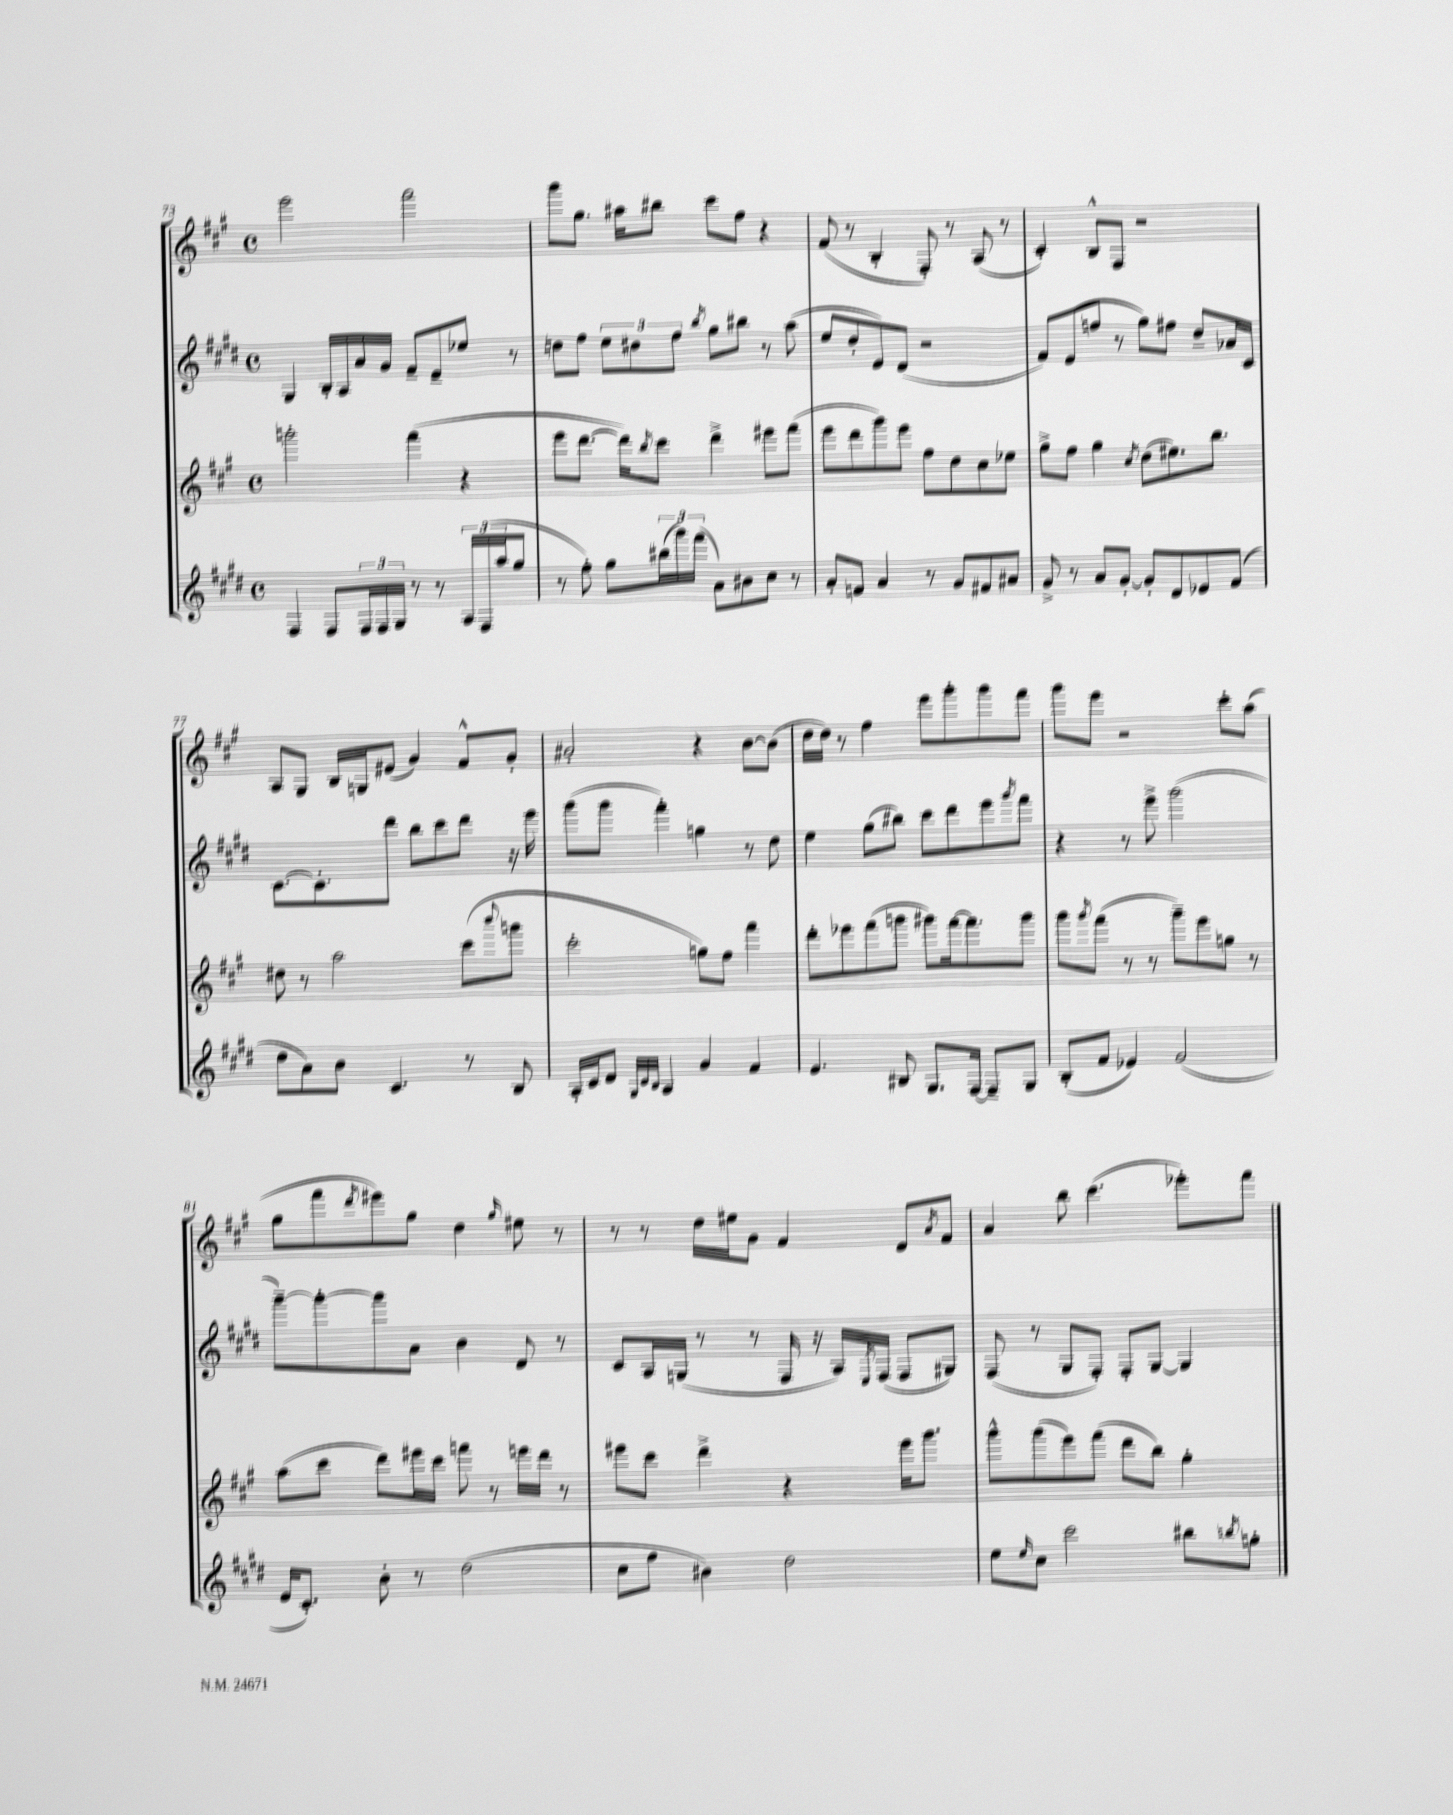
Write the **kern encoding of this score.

**kern	**kern	**kern	**kern
*staff4	*staff3	*staff2	*staff1
*clefG2	*clefG2	*clefG2	*clefG2
*k[f#c#g#d#]	*k[f#c#g#]	*k[f#c#g#d#]	*k[f#c#g#]
*M4/4	*M4/4	*M4/4	*M4/4
*met(c)	*met(c)	*met(c)	*met(c)
4F#	2ggg'	4G#	2eee
8F#	.	16B'	.
.	.	16A	.
24F#	.	16a	.
24F#	.	.	.
.	.	16g#	.
24G#	.	.	.
8r	(4fff#	8f#~	2fff#
8r	.	8e~	.
24A	4r	8ee-	.
(24F#	.	.	.
24aa	.	.	.
8gg#	.	8r	.
=	=	=	=
8r	8eee	8dd	8ggg#
8ff#')	[8.ddd	8ff#	8.gg#
8gg#	.	12ee	.
.	16ddd])	.	16aa#
.	.	12dd#	.
.	8qbb	.	.
(24bb#	8ccc#	.	8bb#
24ggg#)	.	12ff#	.
(24fff#	.	.	.
.	.	8qbb	.
8a)	4ddd^	8gg#	8ccc#
8b#	.	8bb#	8ff#
8cc#	8eee#	8r	4r
8r	(8fff#	(8aa	.
=	=	=	=
8a'	8eee	8ee	(8f#
8f	8ddd	8dd#'	8r
4a	8ggg#)	8e)	4B'
.	8eee	(8d#	.
8r	8ff#	2r	8F#')
8g#	8dd	.	8r
8f#	8cc#	.	(8A
8a#	8ee-	.	8r
=	=	=	=
8g#^	8gg#^	8f#)	4c#')
8r	8ff#	(8e	.
8a	4gg#	8ff	8B^^
[8g#'	.	8r	8F#
.	8qcc#	.	.
8g#']	(8dd	8gg#)	2r
8d#	8.ee#)	8ff#	.
8e-	.	8dd#~	.
.	8.bb	.	.
(8f#	.	16a-	.
.	.	16c#	.
=	=	=	=
8dd#	8dd#	[8.c#	8A
8a)	8r	.	8G#
.	.	8.c#']	.
8b	2aa	.	16B
.	.	.	16G
4.c#	.	8ddd#	(8e#
.	.	8bb	4g#)
.	.	8ccc#	.
8r	(8ccc#	8ddd#	8f#^^
.	8qqbbb	.	.
8B	8ggg	16r	8g#'
.	.	16eee	.
=	=	=	=
16A'	2ccc#'	(8ggg#	2a#'
16c#	.	.	.
8d#	.	8ggg#	.
32qqG#	.	.	.
32qqc#	.	.	.
32qqB	.	.	.
4A	.	4fff#')	.
4g#	8gg)	4gg	4r
.	8ff#	.	.
4f#	4fff#	8r	[8b
.	.	8dd#	(8b]
=	=	=	=
4.e	8ddd'	4ee	16dd
.	.	.	16dd)
.	8eee-	.	8r
.	(8fff#	(8gg#	4ff#
8B#	8ggg	8bb#)	.
8.G#	8ggg#)	8ccc#	8eee
.	[16fff#	8ddd#	8ggg#'
[16F#	8.fff#]	.	.
8F#~]	.	8eee	8ggg#
.	.	8qggg#	.
8G#	8ggg#	8fff#	8fff#
=	=	=	=
(8B'	8ggg#	4r	8ggg#
.	8qggg#	.	.
8f#	(8fff#	.	8eee
4e-)	8r	8r	2r
.	8r	8eee^	.
(2f#	8ggg#~)	(2ggg#	.
.	8eee	.	.
.	8gg	.	8ccc#'
.	8r	.	(8aa
=	=	=	=
16e	(8aa	[8ggg#~)	8gg#
8.c#')	.	.	.
.	8ccc#	8ggg#'_	8fff#
.	.	.	8qddd
8b'	8ddd)	8ggg#]	8eee#)
8r	16eee#	8a	8gg#
.	16ccc#	.	.
(2dd#	8fff	4b	4dd
.	8r	.	.
.	.	.	16qqgg#
.	16eee	8d#	8ee#
.	16ddd	.	.
.	8r	8r	8r
=	=	=	=
8cc#	8eee#	8c#	8r
8ff#	8ccc#	16A	8r
.	.	(16G	.
4b#)	4ddd^	8r	16dd
.	.	.	16ee#
.	.	8r	8g#
2dd#	4r	16F#	4f#
.	.	16r	.
.	.	16A)	.
.	.	8qE	.
.	.	(16F#	.
.	16eee#	8F#	8d
.	8.ggg#	.	.
.	.	.	8qa
.	.	8G#)	8f#
=	=	=	=
8ee	8ggg#^^	(8F#	4a
16qqee	.	.	.
8cc#	(8ggg#	8r	.
2ccc#	8eee)	8G#	8bb
.	(8fff#	8F#')	(4.ccc#
.	8ddd	8F#'	.
.	8bb)	[8G#	.
8bb#	4gg#'	4G#]	8eee-')
8qbb	.	.	.
8gg'	.	.	8fff#
==	==	==	==
*-	*-	*-	*-
